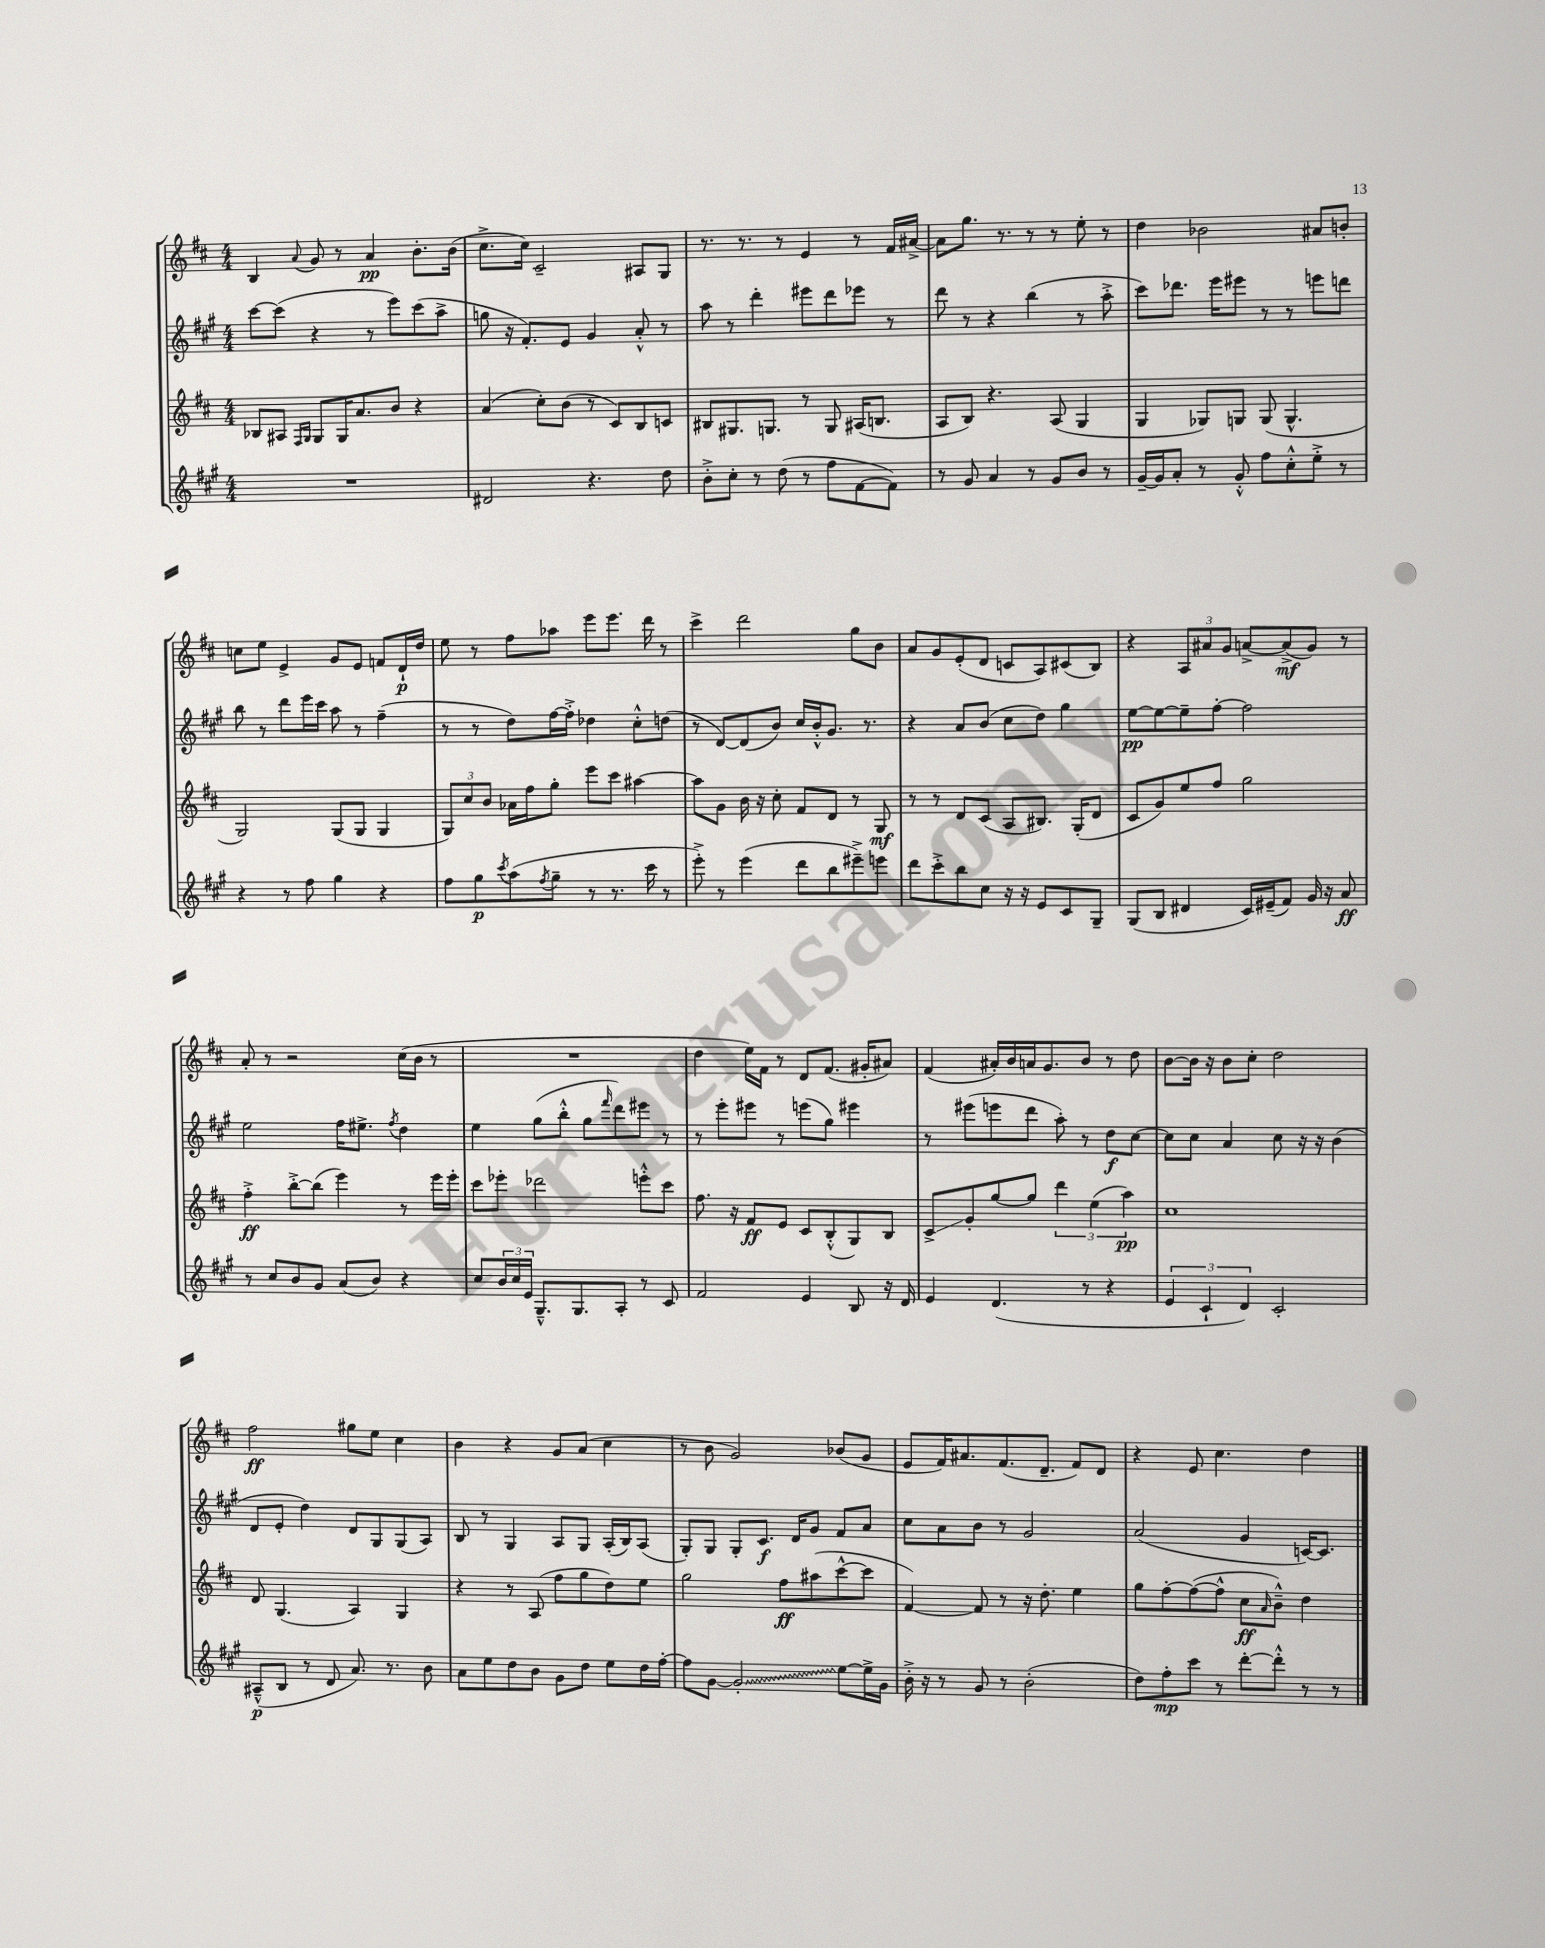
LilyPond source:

<<
\new StaffGroup <<
\new Staff = "s0" {
    \clef treble \key d \major \numericTimeSignature \time 4/4
    b4 \appoggiatura { a'8 } g'8 r8 a'4\pp b'8.-. b'16( |
    cis''8.-> cis''16) cis'2-- ais8 g8 |
    r8. r8. r8 e'4 r8 fis'16 ais'16~-> |
    ais'8 g''8. r8. r8 r8 e''8-. r8 |
    d''4 bes'2 ais'8 b'8-. |
    c''8 e''8 e'4-> g'8 e'8 f'8 d'16-!\p d''16 |
    e''8 r8 fis''8 aes''8 e'''8 e'''8. d'''16 r8 |
    cis'''4-> d'''2 g''8 b'8 |
    a'8 g'8 e'8-.( d'8 c'8 a8) cis'8( b8) |
    r4 \tuplet 3/2 { a8 ais'8 g'8 } a'8~-> a'8->\mf( g'8) r8 |
    a'8-. r8 r2 cis''16( b'16 r8 |
    R1 |
    d''4 e''16) fis'16 r8 d'8 fis'8.( gis'16-. ais'8) |
    fis'4( ais'16-.) b'16 a'16 g'8. b'8 r8 d''8 |
    b'8~ b'16 r16 b'8 cis''8-. d''2 |
    fis''2\ff gis''8 e''8 cis''4 |
    b'4 r4 g'8 a'8( cis''4 |
    r8 b'8 g'2) bes'8( g'8 |
    e'8 fis'16) ais'8. fis'8.( d'8.-- fis'8) d'8 |
    r4 e'8 cis''4. d''4 \bar "|." |
}
\new Staff = "s1" {
    \clef treble \key a \major \numericTimeSignature \time 4/4
    cis'''8~ cis'''8( r4 r8 e'''8) cis'''8( a''8-> |
    g''8 r16 fis'8.-.) e'8 gis'4 a'8-.-^ r8 |
    a''8 r8 d'''4-. eis'''8 d'''8 ees'''8 r8 |
    d'''8 r8 r4 b''4( r8 a''8-.-> |
    cis'''8) des'''8. e'''16 eis'''8 r8 r8 e'''8 d'''8 |
    b''8 r8 d'''8 e'''16 cis'''16 a''8 r8 fis''4--( |
    r8 r8 d''8) fis''16~ fis''16-.-> des''4 cis''8-.-^ d''8( |
    r8 d'8~) d'8( b'8) cis''16 b'16-.-^ gis'8. r8. |
    r4 a'8 b'8( cis''8 d''8) gis''4 |
    e''8~\pp e''8~ e''8-- fis''8~-. fis''2 |
    e''2 fis''16 eis''8.-> \acciaccatura { fis''8 } d''4 |
    e''4 gis''8( b''8-.-^ gis''8 \grace { fis'''16 } d'''8) eis'''8 r8 |
    r8 e'''8-. eis'''8 r8 e'''8( gis''8) eis'''4 |
    r8 eis'''8( e'''8 d'''8 a''8-.) r8 d''8\f cis''8~ |
    cis''8 cis''8 a'4 cis''8 r16 r16 b'4( |
    d'8 e'8-. d''4) d'8 gis8 gis8( a8) |
    b8 r8 gis4 a8 gis8 a16-.( b16) a8( |
    gis8-.) gis8 gis8-. cis'8.\f d'16 gis'8 fis'8 a'8 |
    cis''8 a'8 b'8 r8 gis'2 |
    a'2( gis'4 c'16~) c'8. \bar "|." |
}
\new Staff = "s2" {
    \clef treble \key d \major \numericTimeSignature \time 4/4
    bes8 ais8 \grace { fis16 g16 } g8 g16 a'8. b'8 r4 |
    a'4( cis''8-.) b'8( r8 cis'8) b8 c'8 |
    bis8 gis8. g8. r8 g8 ais16( b8. |
    a8 b8) r4. a8( g4 |
    g4 ges8) g8 g8( g4.-^ |
    g2) g8( g8 g4 |
    \tuplet 3/2 { g8) cis''8 b'8 } aes'16 fis''16 g''8-. e'''8 cis'''8 ais''4~ |
    ais''8 g'8 b'16 r16 cis''8-. fis'8 d'8 r8 g8\mf |
    r8 r8 d'8 cis'8( a8 bis8.) g16-.( d'8 |
    cis'8 g'8) e''8 fis''8 g''2 |
    fis''4-.->\ff b''8~-.-> b''8( e'''4) r8 e'''16 e'''16-. |
    cis'''8 ees'''8-. des'''2 e'''8-.-^ cis'''8 |
    fis''8. r16 fis'8\ff e'8 cis'8 b8-.-^( g8) b8 |
    cis'8->\glissando g'8-. g''8~ g''8 \tuplet 3/2 { d'''4 e''4( a''4\pp) } |
    cis''1 |
    d'8 g4.( a4) g4 |
    r4 r8 a8( fis''8 g''8 d''8) e''8 |
    g''2 fis''8\ff ais''8( cis'''8~-^ cis'''8 |
    fis'4~) fis'8 r8 r16 d''8.-. e''4 |
    g''8 fis''8~-. fis''8~( fis''8-^ cis''8\ff \grace { a'16 } b'8---^) d''4 \bar "|." |
}
\new Staff = "s3" {
    \clef treble \key a \major \numericTimeSignature \time 4/4
    R1 |
    dis'2 r4. d''8 |
    b'8-.-> cis''8-. r8 d''8( r8 fis''8 fis'8~ fis'8) |
    r8 gis'8 a'4 r8 gis'8 b'8 r8 |
    gis'16~-- gis'16 a'8-. r8 gis'8-.-^ fis''8 cis''8-.-^ e''8-.-> r8 |
    r4 r8 fis''8 gis''4 r4 |
    fis''8 gis''8\p \acciaccatura { cis'''8 } a''8( \acciaccatura { fis''8 } gis''8-- r8 r8. cis'''16 r8 |
    e'''8-.->) r8 e'''4( d'''8 b''8 eis'''8--->) e'''8 |
    d'''8 cis'''8-.-> b''8 cis''8 r16 r16 e'8 cis'8 gis8-- |
    gis8( b8 dis'4 cis'16) eis'16--( fis'8) gis'16 r16 a'8\ff |
    r8 cis''8 b'8 gis'8 a'8( b'8) r4 |
    cis''8 \tuplet 3/2 { b'16 cis''16 e'16 } gis8.---^ gis8. a8-. r8 cis'8 |
    fis'2 e'4 b8 r16 d'16 |
    e'4 d'4.( r8 r4 |
    \tuplet 3/2 { e'4 cis'4-! d'4) } cis'2-. |
    ais8---^\p( b8 r8 d'8 a'8.) r8. b'8 |
    a'8 e''8 d''8 b'8 gis'8 d''8 e''8 d''16 fis''16~-. |
    fis''8 gis'8~ \once \override Glissando.style = #'zigzag gis'2-.\glissando e''8~ e''16-> gis'16 |
    b'16-.-> r16 r8 gis'8 r8 b'2-.( |
    d''8) fis''8-.\mp cis'''8 r8 d'''8~-. d'''8-.-^ r8 r8 \bar "|." |
}
>>
>>
\layout { \context { \Score \remove "Bar_number_engraver" } }
